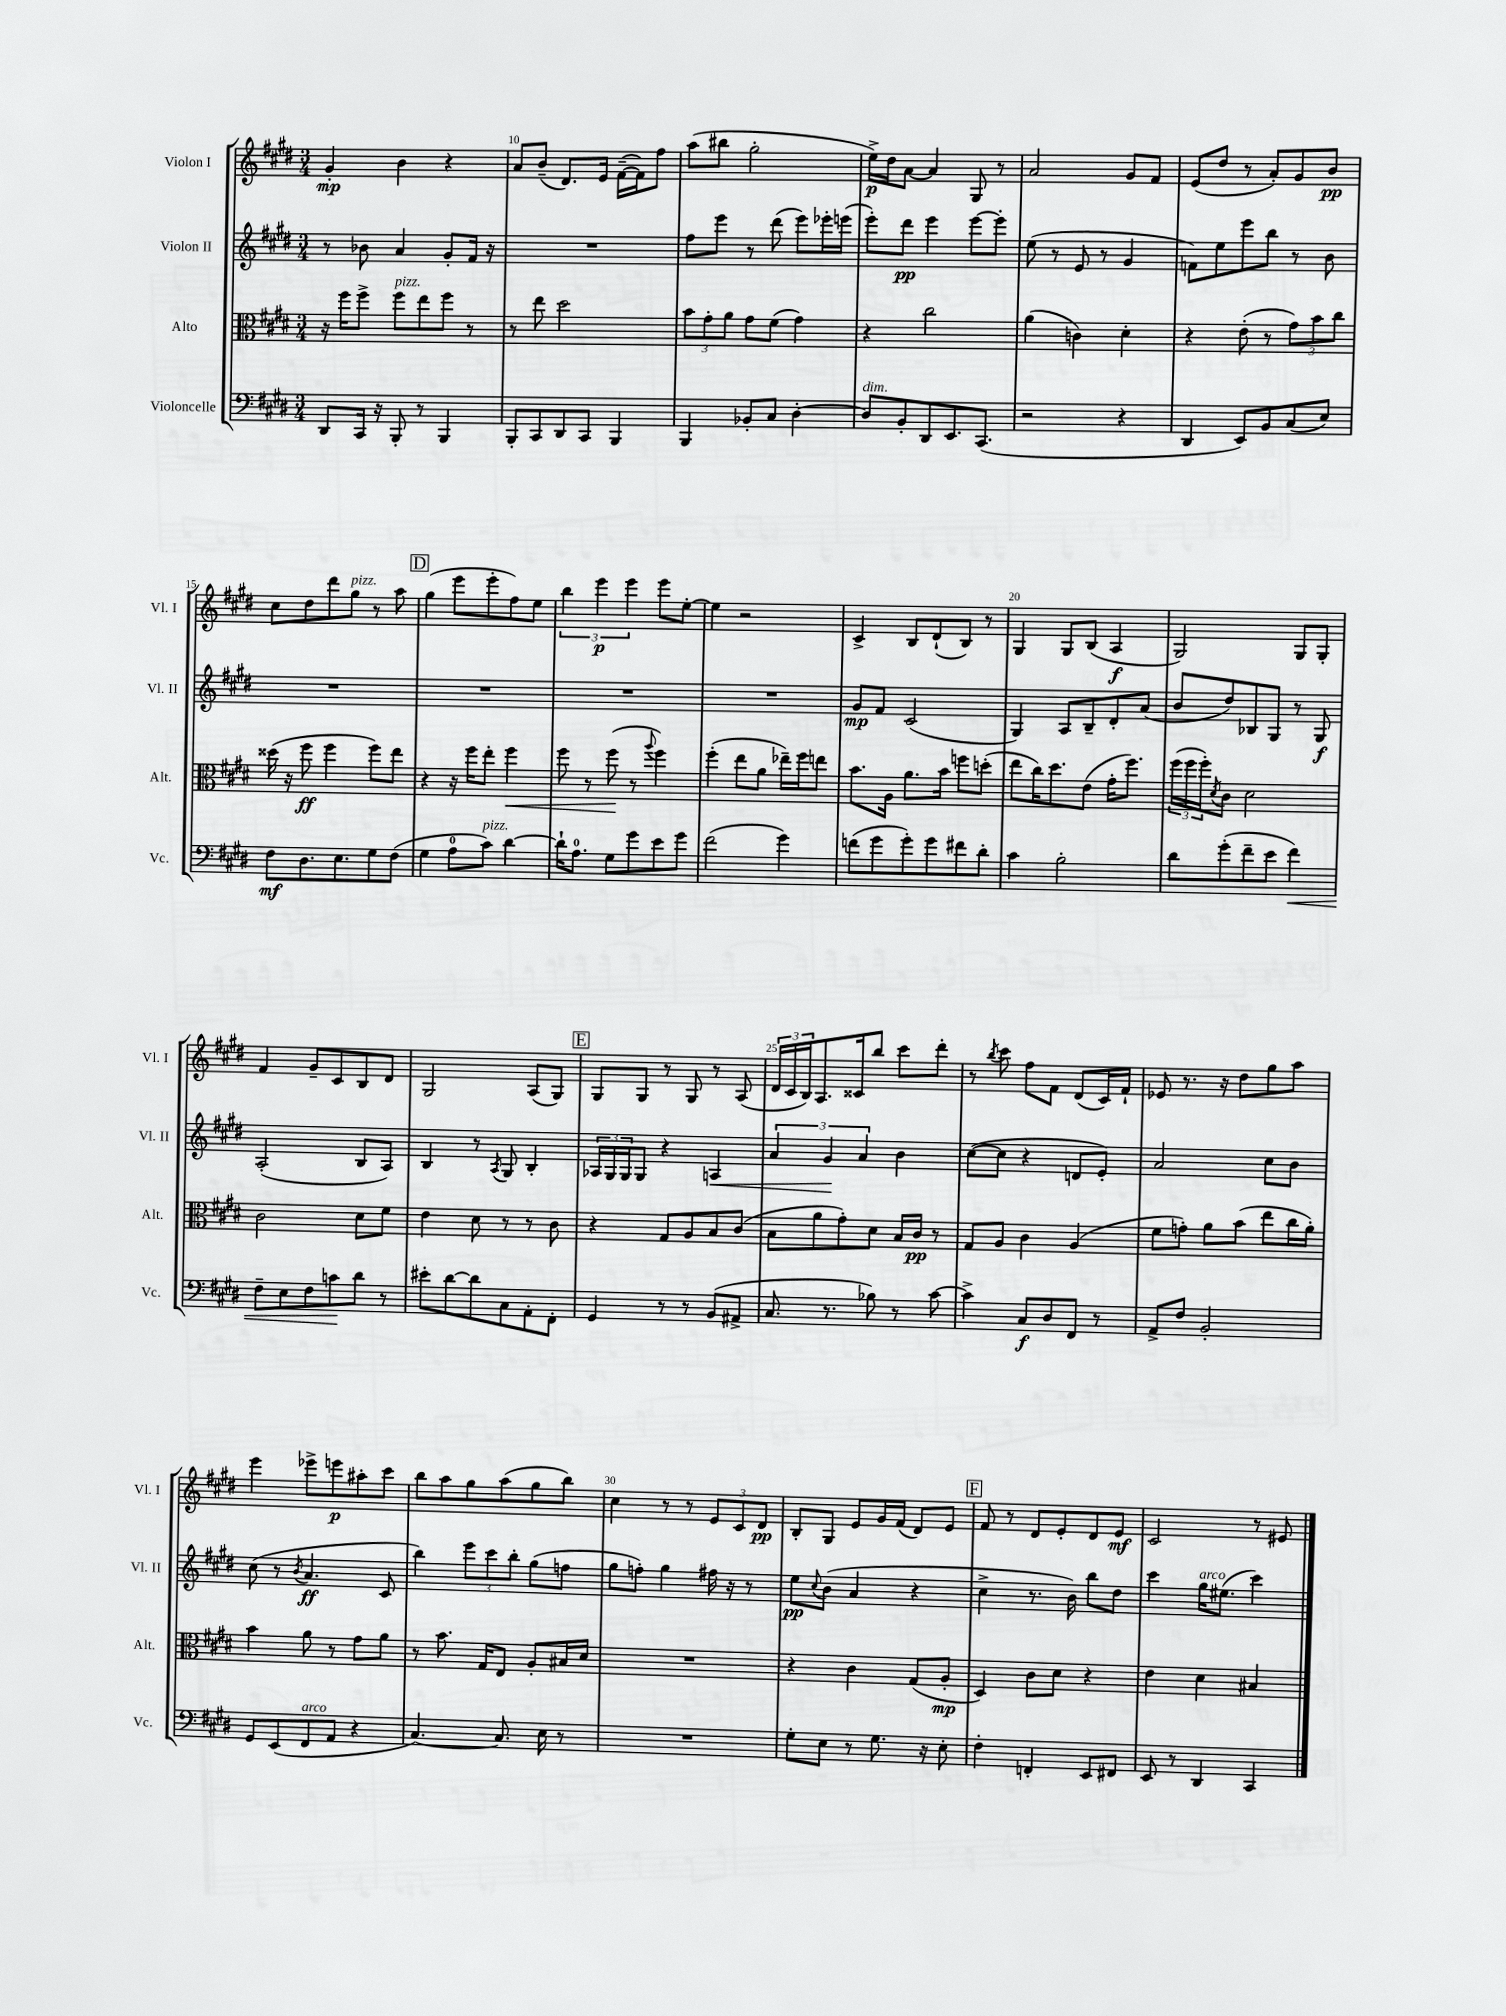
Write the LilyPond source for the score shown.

<<
\new StaffGroup <<
\new Staff = "s0" \with { instrumentName = "Violon I" shortInstrumentName = "Vl. I" } {
    \clef treble \key e \major \numericTimeSignature \time 3/4
    gis'4-.\mp b'4 r4 |
    a'8 b'8--( dis'8.) e'16 fis'16~--( fis'16) fis''8 |
    a''8( bis''8 gis''2-. |
    e''16->\p) dis''16 a'8~ a'4 gis8 r8 |
    a'2 gis'8 fis'8 |
    e'8( dis''8 r8 a'8-.) gis'8 b'8\pp |
    cis''8 dis''8 dis'''8 gis''8^\markup { \italic "pizz." } r8 a''8 |
    \mark \markup { \box "D" } gis''4( e'''8 e'''8-. fis''8) e''8 |
    \tuplet 3/2 { b''4 e'''4\p e'''4 } e'''8 e''8~-. |
    e''4 r2 |
    cis'4-> b8 dis'8-!( b8) r8 |
    gis4 gis8 b8( a4\f |
    gis2) gis8 gis8-. |
    fis'4 gis'8-- cis'8 b8 dis'8 |
    gis2 a8( gis8) |
    \mark \markup { \box "E" } gis8 gis8 r8 gis8 r8 a8( |
    \tuplet 3/2 { dis'16 cis'16 b16) } a8. cisis'16 b''8 cis'''8 dis'''8-. |
    r8 \acciaccatura { b''8 } cis'''8 fis''8 fis'8 dis'8( cis'16) fis'16-! |
    ees'8 r8. r16 dis''8 gis''8 a''8 |
    e'''4 ees'''8-> e'''8\p ais''8-. cis'''8 |
    b''8 a''8 gis''8 a''8( gis''8 b''8) |
    cis''4 r8 r8 \tuplet 3/2 { e'8 cis'8 dis'8\pp } |
    b8-. gis8 e'8 gis'16 fis'16( dis'8) e'8 |
    \mark \markup { \box "F" } fis'8 r8 dis'8 e'8-. dis'8 e'8\mf |
    cis'2 r8 eis'8 \bar "|." |
}
\new Staff = "s1" \with { instrumentName = "Violon II" shortInstrumentName = "Vl. II" } {
    \clef treble \key e \major \numericTimeSignature \time 3/4
    r8 bes'8 a'4 gis'8-. fis'16 r16 |
    R2. |
    fis''8 e'''8 r8 dis'''8( e'''8) ees'''16-. e'''16( |
    e'''8-.) dis'''8\pp e'''4 e'''8~ e'''8-. |
    e''8( r8 e'8 r8 gis'4 |
    f'8) e''8 e'''8 b''8 r8 b'8 |
    R2. |
    \mark \markup { \box "D" } R2. |
    R2. |
    R2. |
    gis'8\mp fis'8 cis'2( |
    gis4) a8 b8-- dis'8-. a'8( |
    b'8 dis''8) bes8 gis8 r8 gis8\f |
    a2-.( b8 a8) |
    b4 r8 \acciaccatura { a8 } gis8 b4-. |
    \mark \markup { \box "E" } \tuplet 3/2 { aes16 gis16 gis16 } gis8 r4 a4\< |
    \tuplet 3/2 { a'4 gis'4\! a'4 } b'4 |
    cis''8~( cis''8 r4 d'8 e'8-.) |
    a'2 cis''8 b'8 |
    cis''8( r8 \acciaccatura { b'8 } a'4.\ff cis'8 |
    b''4) \tuplet 3/2 { e'''8 cis'''8 b''8-. } gis''8( f''8 |
    gis''8 f''8-.) gis''4 fis''16 r16 r8 |
    e''8\pp \appoggiatura { cis''8 } b'8( a'4 r4 |
    \mark \markup { \box "F" } cis''4-> r8. b'16) b''8 dis''8 |
    cis'''4 gis''16^\markup { \italic "arco" } eis''8.( cis'''4) \bar "|." |
}
\new Staff = "s2" \with { instrumentName = "Alto" shortInstrumentName = "Alt." } {
    \clef alto \key e \major \numericTimeSignature \time 3/4
    r16 fis''16 fis''8-> fis''8^\markup { \italic "pizz." } e''8 fis''8 r8 |
    r8 e''8 dis''2 |
    \tuplet 3/2 { b'8 gis'8-. a'8 } gis'8 fis'8( gis'4) |
    r4 cis''2 |
    a'4( c'4) dis'4-. |
    r4 e'8-.( r8 \tuplet 3/2 { gis'8) b'8 cis''8 } |
    disis''16( r16 fis''8\ff fis''4 fis''8) e''8 |
    \mark \markup { \box "D" } r4 r16 fis''16 e''8-. fis''4\< |
    fis''8 r8 fis''8\!( r8 \appoggiatura { a''8 } fis''4) |
    fis''4-.( e''8 a'8 ees''16--) fis''16 e''8 |
    b'8. a16 a'8. b'16 f''8 d''8-.( |
    e''8 cis''16) dis''8. e'8( gis'16-. fis''8.) |
    \tuplet 3/2 { fis''16( fis''16 fis''16-.) } \acciaccatura { dis'8 } cis'8 dis'2 |
    cis'2 dis'8 fis'8 |
    e'4 dis'8 r8 r8 cis'8 |
    \mark \markup { \box "E" } r4 gis8 a8 b8 cis'8( |
    b8 a'8 gis'8-.) dis'8 b16 cis'16\pp r8 |
    gis8 a8 cis'4 a4( |
    fis'8 g'8-.) a'8 b'8( e''8 cis''16 a'16-.) |
    b'4 a'8 r8 gis'8 a'8 |
    r8 b'8. gis16 e8 a8-. bis16 dis'16 |
    R2. |
    r4 cis'4 gis8( a8-.\mp |
    \mark \markup { \box "F" } dis4) cis'8 dis'8 r4 |
    e'4 dis'4 bis4 \bar "|." |
}
\new Staff = "s3" \with { instrumentName = "Violoncelle" shortInstrumentName = "Vc." } {
    \clef bass \key e \major \numericTimeSignature \time 3/4
    dis,8 cis,16 r16 b,,8-. r8 b,,4 |
    b,,8-. cis,8 dis,8 cis,8 b,,4 |
    b,,4 bes,8-. cis8 dis4~-. |
    dis8^\markup { \italic "dim." } b,8-. dis,8 e,8. cis,8.( |
    r2 r4 |
    dis,4 e,8) b,8 cis8( e8) |
    fis8\mf dis8. e8. gis8 fis8( |
    \mark \markup { \box "D" } gis4 a8-0 cis'8^\markup { \italic "pizz." }) dis'4~ |
    dis'16-! a8.-0 gis8 gis'8 e'8 gis'8 |
    fis'2( gis'4) |
    f'8( gis'8 gis'8-.) gis'8 fis'8 dis'8-. |
    cis'4 b2-. |
    dis'8 gis'8-.( fis'8-- e'8 fis'4\<) |
    fis8-- e8 fis8 c'8\! dis'8 r8 |
    eis'8-. dis'8~ dis'8 cis8 a,8-. fis,8-. |
    \mark \markup { \box "E" } gis,4 r8 r8 b,8( ais,8-> |
    cis8. r8. bes8) r8 cis'8~ |
    cis'4-> cis8\f dis8 fis,8 r8 |
    a,8-> fis8 b,2-. |
    gis,8 e,8( fis,8^\markup { \italic "arco" } a,8 r4 |
    cis4.~) cis8. e16 r8 |
    R2. |
    gis8-. e8 r8 gis8. r16 e8-. |
    \mark \markup { \box "F" } fis4-. f,4-. e,8 fis,8 |
    e,8 r8 dis,4 cis,4 \bar "|." |
}
>>
>>
\layout { \context { \Score currentBarNumber = #9 \override BarNumber.break-visibility = ##(#f #t #t) barNumberVisibility = #(every-nth-bar-number-visible 5) } }
